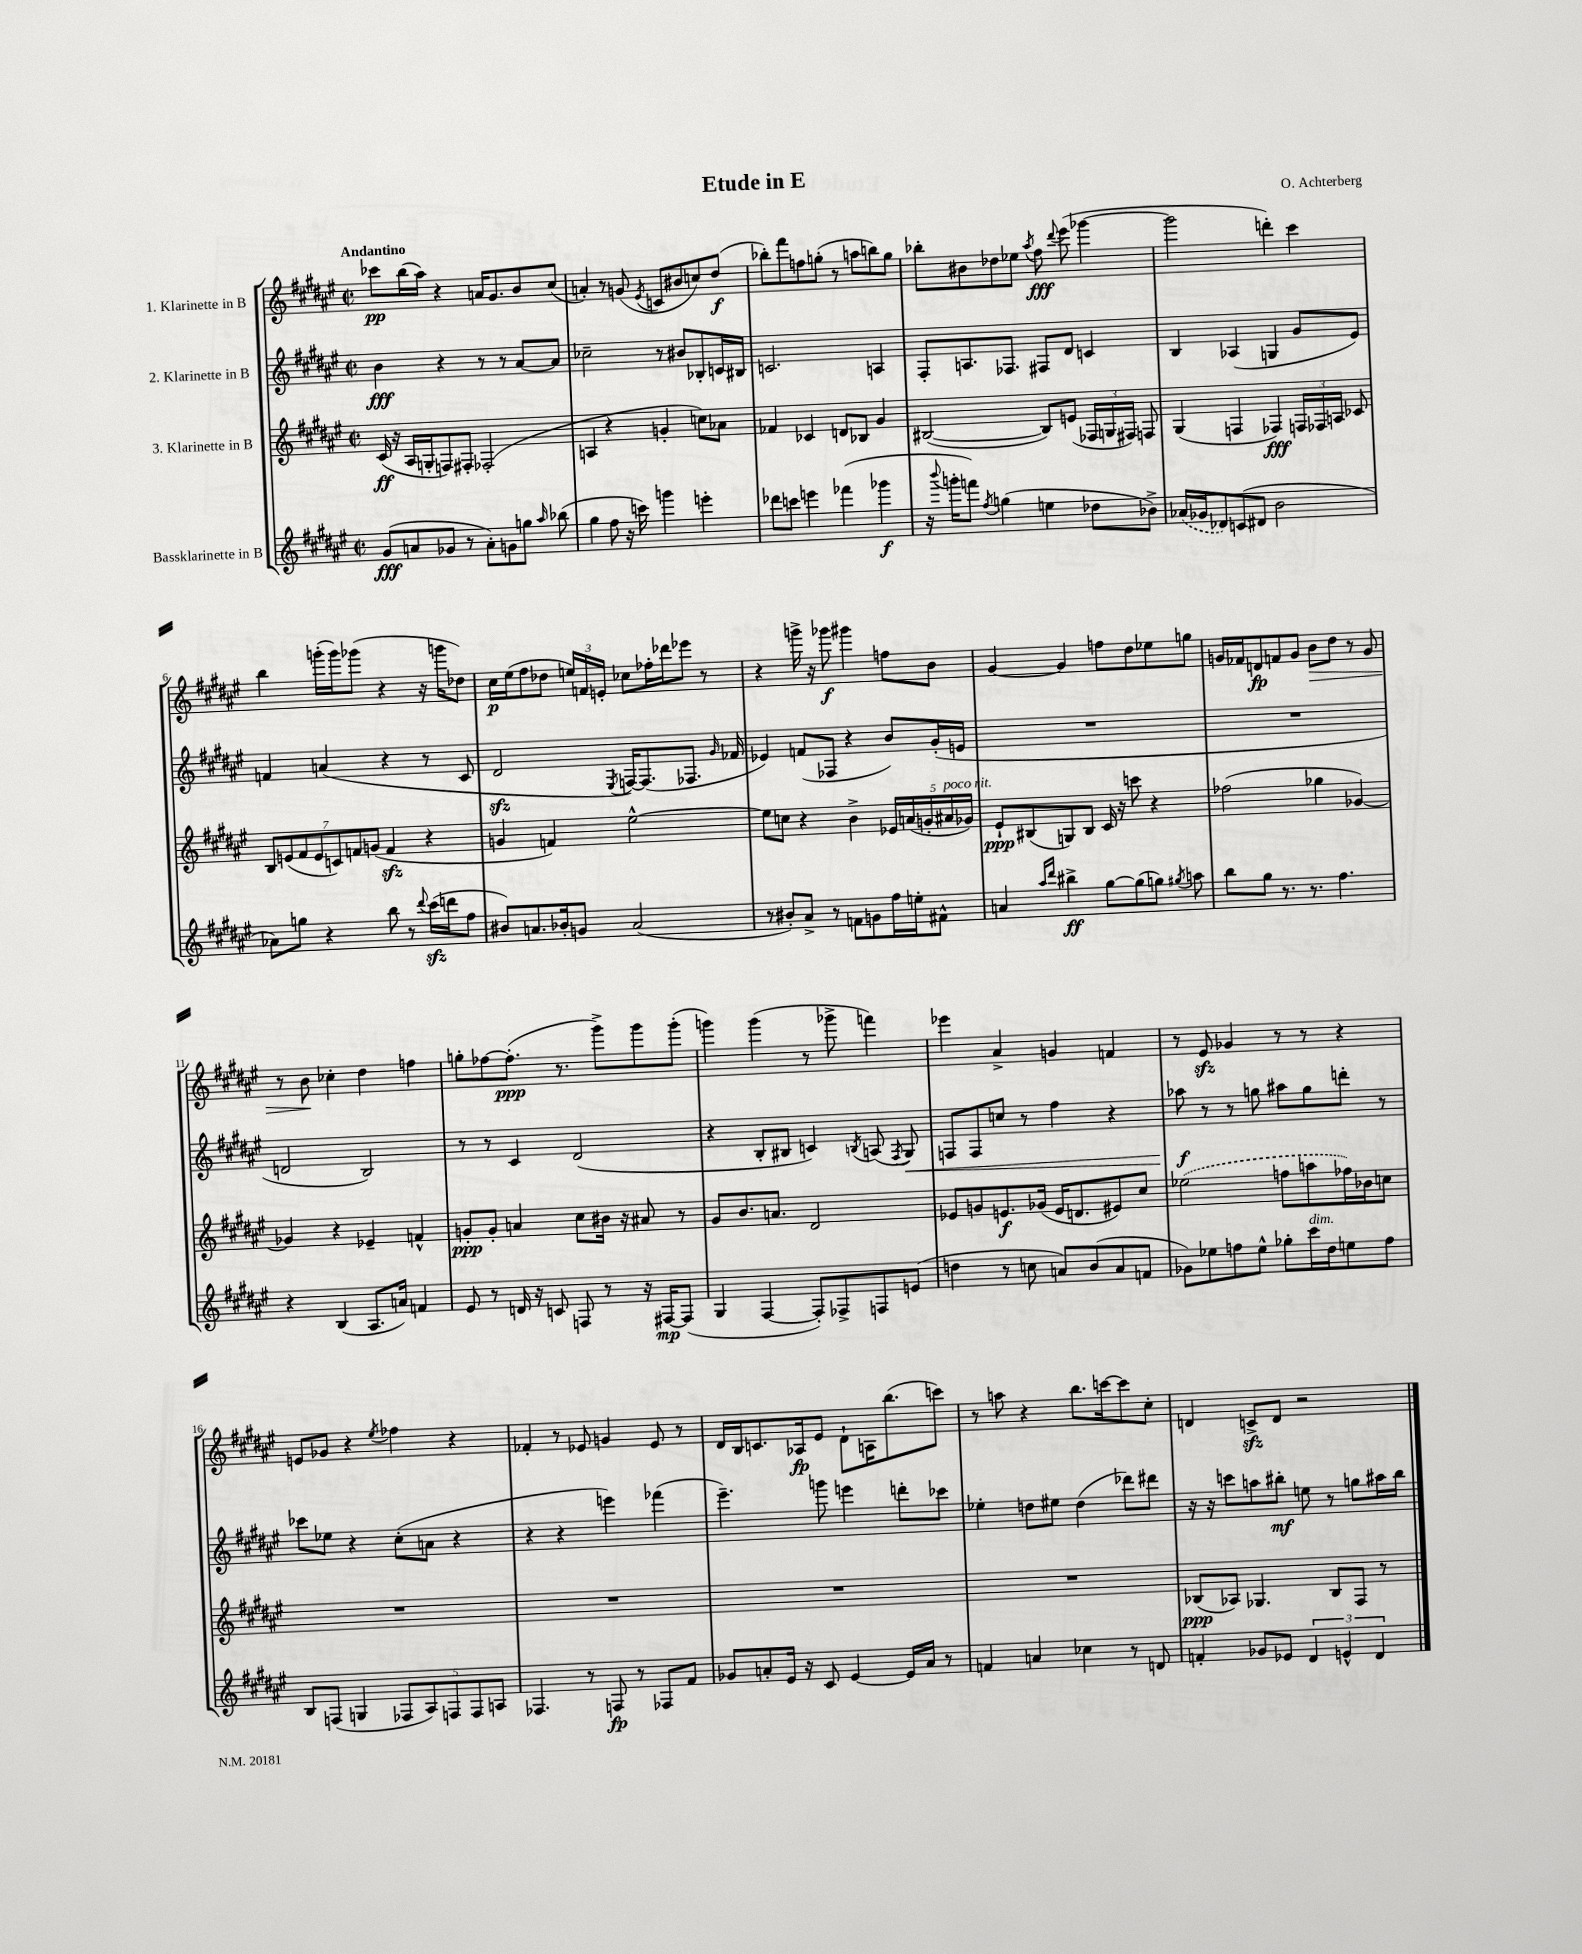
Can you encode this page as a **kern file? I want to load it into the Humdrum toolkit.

**kern	**kern	**kern	**kern
*staff4	*staff3	*staff2	*staff1
*clefG2	*clefG2	*clefG2	*clefG2
*k[f#c#g#d#a#e#]	*k[f#c#g#d#a#e#]	*k[f#c#g#d#a#e#]	*k[f#c#g#d#a#e#]
*M2/2	*M2/2	*M2/2	*M2/2
*met(c|)	*met(c|)	*met(c|)	*met(c|)
(8g#	(16c#	4b	8ccc-
.	16r	.	.
8a	16A#	.	(16bb
.	16G'	.	16aa#)
8g-	8F)	4r	4r
8r	8F#'	.	.
8a')	(2F-'	8r	16a
.	.	.	8.g#
8g	.	8r	.
8gg	.	[8a#	8b
16qqaa#	.	.	.
(8bb-	.	8a#]	(8cc#
=	=	=	=
4gg#	4A	2cc-~	4a')
8ff#	4r	.	8r
16r	.	.	(8g
16ccc)	.	.	.
.	.	.	8qe#
4ggg	4g'	8r	8c
.	.	8b#	8b#
4eee'	8cc)	8B-'	8cc)
.	8a-	16c	(8dd#
.	.	16B#	.
=	=	=	=
8ddd-	4f-	2.c	8bb-')
8ccc	.	.	8fff#
4eee	4c-	.	8ff
.	.	.	(8gg'
(4fff-	8d	.	8r
.	8B-	.	8aa
4ggg-	4g#	4A	8bb)
.	.	.	8gg
=	=	=	=
16r	([2B#	8F#'	8bb-'
8qqbbb	.	.	.
16ggg'	.	.	.
8fff)	.	8.A	8b#
8qff#	.	.	.
(4gg	.	.	8dd-
.	.	8.F-	.
.	.	.	8ee-
.	.	.	8qaa#
4ee	8B#])	8F#	8ff#
.	.	.	8qqddd#
.	(8e	8d#	(8eee#
8dd-	24F-	4c	[4ggg-
.	24G	.	.
.	24F#)	.	.
8b-^)	8F	.	.
=	=	=	=
(16a-	(4G#	4B	2ggg-]
16g-	.	.	.
8d-)	.	.	.
(8c	4F	(4A-	.
8d#	.	.	.
2b	4F-)	4G	4ddd')
.	24F	8g#	4ccc#
.	24F-	.	.
.	24A	.	.
.	8c-	8e#)	.
=	=	=	=
8a-)	14B	4f	4bb
.	(14e	.	.
8gg	.	.	.
.	14f#	.	.
.	14e	.	.
4r	.	(4a	(16ggg'
.	14c)	.	.
.	.	.	16ggg)
.	14f	.	.
.	.	.	(8ggg-
.	(14g	.	.
8bb	4f	4r	4r
8r	.	.	.
8qqddd#	.	.	.
(16ccc#	4r	8r	16r
16ddd	.	.	16ggg
8ff#	.	8c#	8dd-)
=	=	=	=
8b#)	4g	2d#	16cc#
.	.	.	(16ee#
8.a	.	.	8ff#
.	4f)	.	8dd-
16b-'	.	.	.
8g	.	.	24ee)
.	.	.	24f
.	.	.	24e'
.	.	8qE#	.
(2a	[2ee#^^	[16F)	8cc-
.	.	(8.F]	.
.	.	.	16ff-'
.	.	.	16ddd-
.	.	8.F-	8eee-
.	.	.	8r
.	.	16qqg#	.
.	.	16f-	.
=	=	=	=
8r	8ee#]	4e-)	4r
8b#')	8cc	.	.
8a#^	4r	(8f	16ggg^
.	.	.	16r
8r	.	8F-	8ggg-
8f	4b^	4r	4ggg#
8g	.	.	.
16ff#	20e-	8b)	8ff
.	(20a	.	.
16ee'	.	.	.
.	20g'	.	.
8f#^^	.	(16g#'	8b
.	20a#	.	.
.	.	16e	.
.	20g-)	.	.
=	=	=	=
4a	8e#`	1r	[4g#
.	(8B#	.	.
16qqaa#	.	.	.
16qqddd#	.	.	.
4bb#^	8G)	.	4g#]
.	8B#	.	.
[8gg#	16c#	.	8ff
.	16r	.	.
(8gg#]	8ccc	.	8dd#
8gg)	4r	.	8ee-
8qgg#	.	.	.
8aa	.	.	8gg
=	=	=	=
8bb	(2ff-	1r	16g
.	.	.	16f-
8gg#	.	.	8d
8.r	.	.	8f
.	.	.	8g
8.r	.	.	.
.	4gg-	.	8b
4.ff#	.	.	8dd#
.	[4g-)	.	8r
.	.	.	8g
=	=	=	=
4r	4g-]	2d	8r
.	.	.	8b
(4B	4r	.	4cc-'
8.A#	4e-~	2B)	4dd#
16a)	.	.	.
4f	4f^^	.	4ff
=	=	=	=
8e#	8g'	8r	8gg'
8r	8g'	8r	[8ff-
16d	4a	4c#	(8.ff-']
16r	.	.	.
8c	.	.	.
.	.	.	8.r
8F	8cc#	(2d#	.
8r	16b#	.	8ggg#^)
.	16r	.	.
16r	8a#	.	8ggg#
[16F#	.	.	.
(8F#]	8r	.	(8ggg#'
=	=	=	=
4G#	8g#	4r	4ggg)
.	8.b	.	.
[4F#	.	8B'	(4ggg
.	8.a	.	.
.	.	8B#	.
8F#'])	2d#	4c)	8r
8F-^	.	.	8ggg-^
.	.	8qB	.
8F	.	(8A	4fff)
.	.	8qF#	.
(8e	.	8G#)	.
=	=	=	=
4dd	8e-	8F	4eee-
.	8g	8F	.
8r	8.e	8cc	4a#^
8cc	.	8r	.
.	(16g-	.	.
8a)	16e	4ff#	4g
.	8.d	.	.
(8b	.	.	.
8a	8e#)	4r	4f
8f	8cc#	.	.
=	=	=	=
8g-)	(2ee-	8aa-	8r
8ee-	.	8r	8e#
8ff	.	8r	4g-
8ee-^^	.	8gg	.
8gg-'	8ff	8aa#	8r
16ccc#	8aa	8gg	8r
16dd#	.	.	.
8ee	16ff-)	8ddd'	4r
.	16b-	.	.
8ff	8cc	8r	.
=	=	=	=
8B	1r	8ccc-	8e
(8F	.	8ee-	8g-
4G	.	4r	4r
.	.	.	8qee#
10F-	.	(8cc#'	4ff-
10A#)	.	.	.
.	.	8a	.
10F	.	.	.
.	.	4r	4r
10F	.	.	.
10A	.	.	.
=	=	=	=
4.F-	1r	4r	4f-'
.	.	4r	8r
8r	.	.	8e-
8F	.	4eee)	4g
8r	.	.	.
8F-	.	(4fff-	8e-
8f#	.	.	8r
=	=	=	=
8g-	1r	4.eee#~)	16d#
.	.	.	16B
8a'	.	.	8.c
16e#	.	.	.
16r	.	.	16A-
8c#	.	8ggg	8e#
[4e#	.	4eee	8d#`
.	.	.	16A
.	.	.	(8.bb
16e#]	.	8ddd'	.
16a	.	.	.
8r	.	8ccc-	8ccc)
=	=	=	=
4f	1r	4ee-'	8r
.	.	.	8aa
4a	.	8dd	4r
.	.	8ee#	.
4cc-	.	(4dd	8.bb
.	.	.	[16ccc
8r	.	8ddd-)	8ccc]
8d	.	8ddd#	8cc#'
=	=	=	=
4f'	(8B-	16r	4d
.	.	16r	.
.	8A-)	8ccc	.
8g-	4.G-	8aa	8c^
8e-	.	8bb#'	8d
6d#	.	8ee	2r
.	8B-	8r	.
6e^^	.	.	.
.	8F#	8gg	.
6d#	.	.	.
.	8r	16aa#	.
.	.	16bb#	.
==	==	==	==
*-	*-	*-	*-
